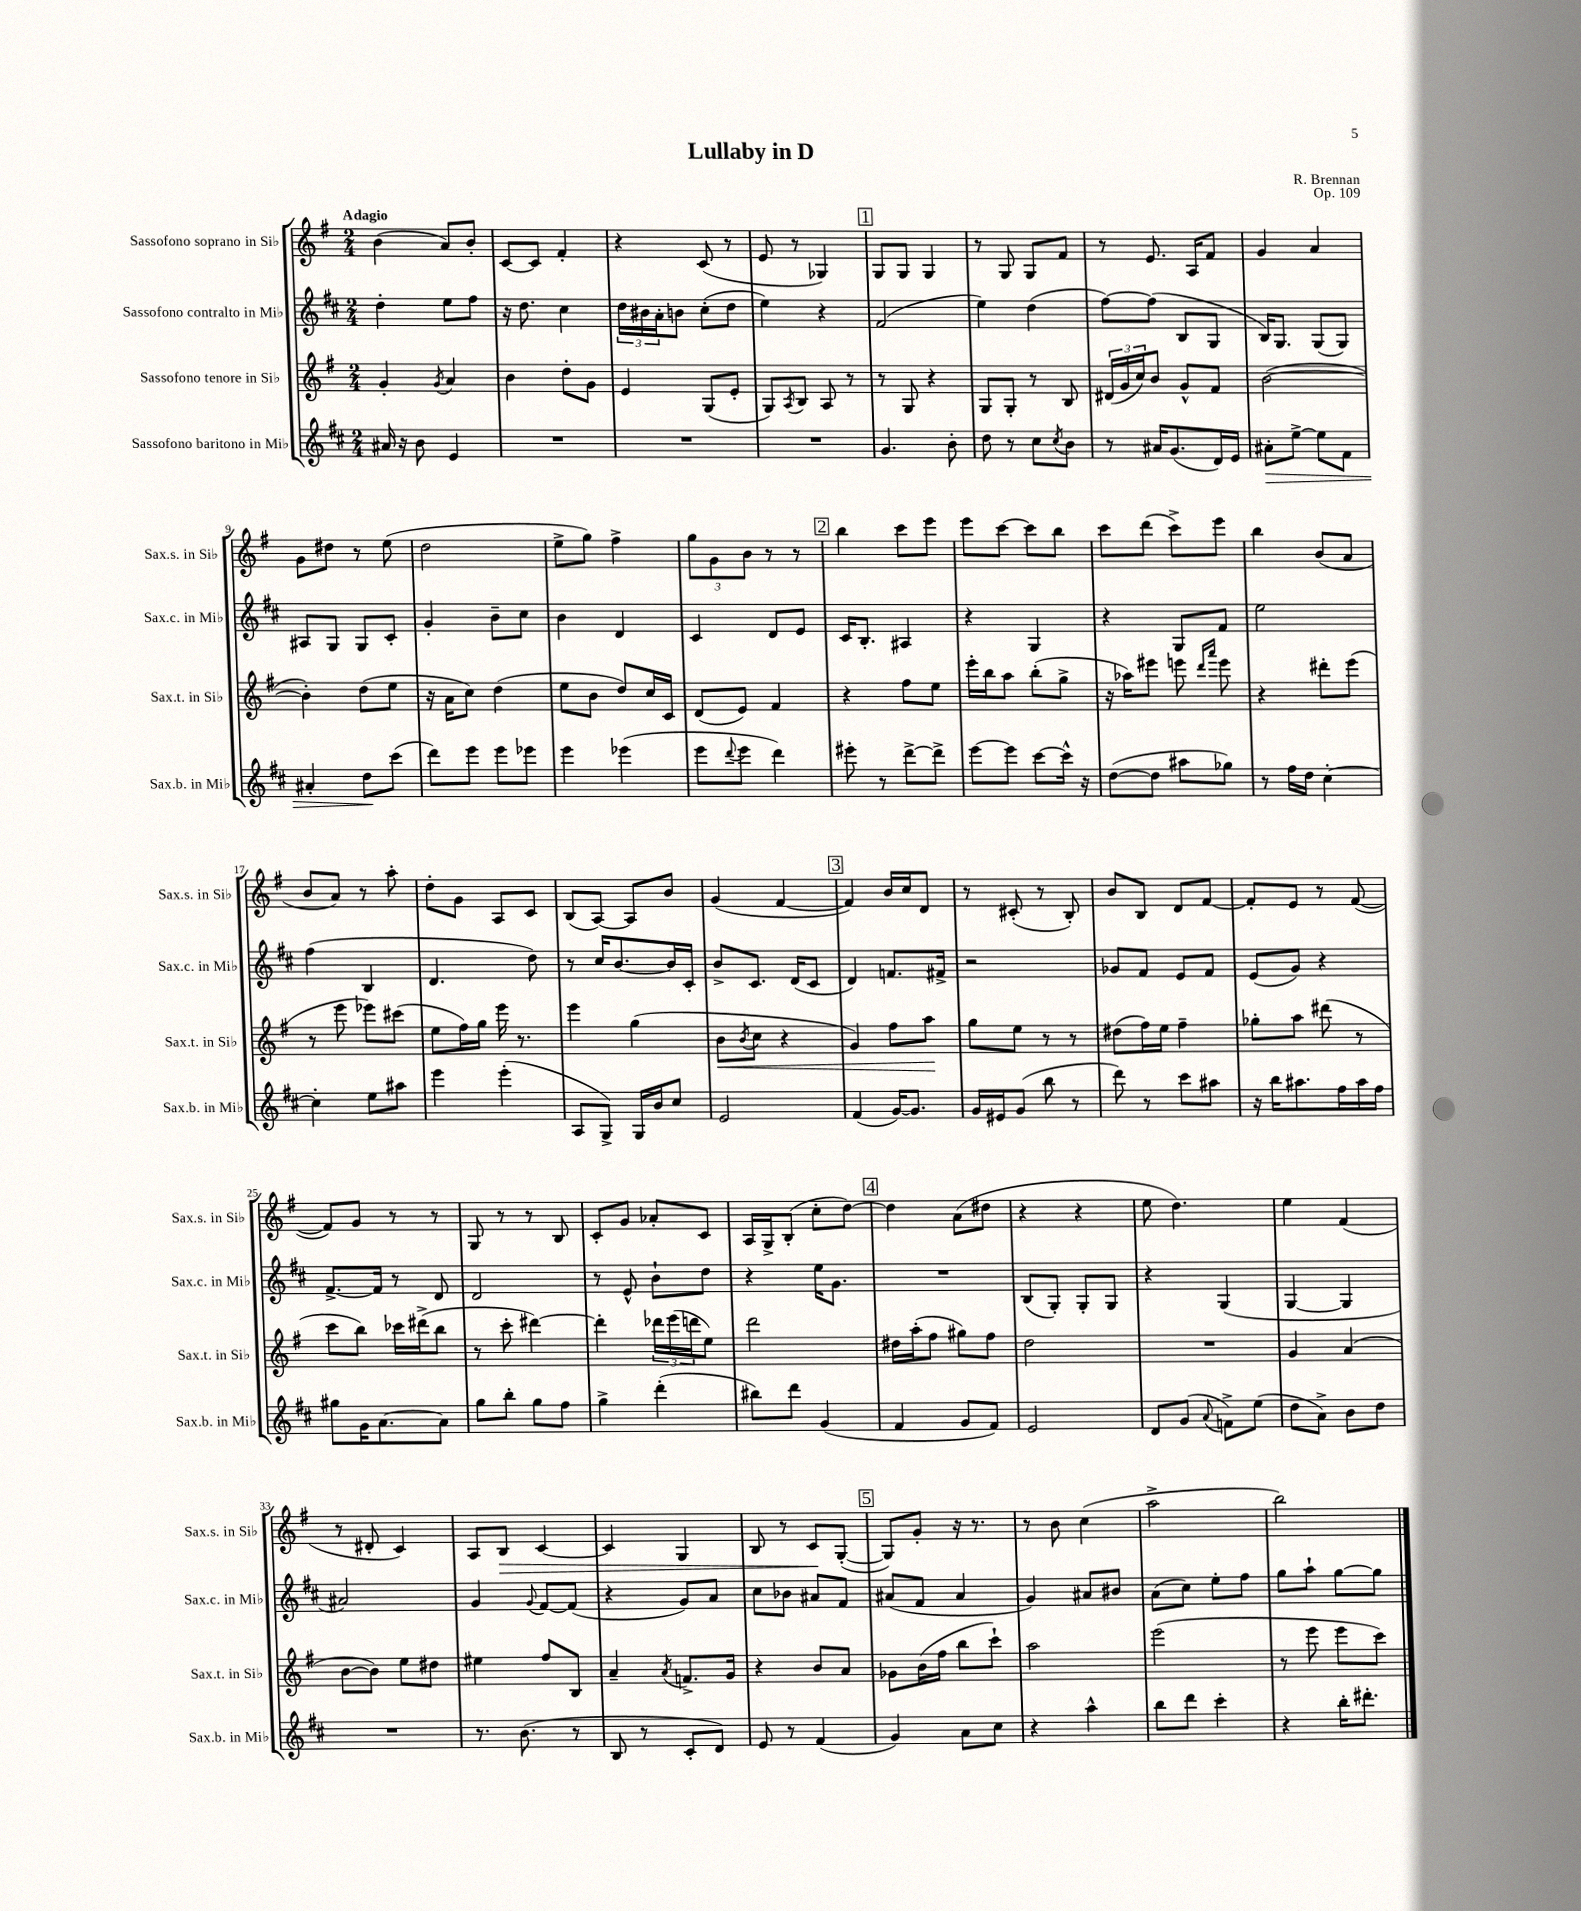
\header { title = "Lullaby in D" composer = "R. Brennan" opus = "Op. 109" }
<<
\new StaffGroup <<
\new Staff = "s0" \with { instrumentName = "Sassofono soprano in Sib" shortInstrumentName = "Sax.s. in Sib" } {
    \clef treble \key g \major \numericTimeSignature \time 2/4 \tempo "Adagio"
    b'4( a'8) b'8-. |
    c'8~ c'8 fis'4-. |
    r4 c'8( r8 |
    e'8 r8 ges4) |
    \mark \markup { \box "1" } g8 g8 g4 |
    r8 g8 g8 fis'8 |
    r8 e'8. a16 fis'8 |
    g'4 a'4 |
    g'8 dis''8 r8 e''8( |
    d''2 |
    e''8-> g''8) fis''4-> |
    \tuplet 3/2 { g''8 g'8 b'8 } r8 r8 |
    \mark \markup { \box "2" } b''4 c'''8 e'''8 |
    e'''8 c'''8~ c'''8 b''8 |
    c'''8 d'''8( c'''8->) e'''8 |
    b''4 b'8( a'8 |
    b'8 a'8) r8 a''8-. |
    d''8-. g'8 a8 c'8 |
    b8( a8~) a8 b'8 |
    g'4( fis'4~ |
    \mark \markup { \box "3" } fis'4) b'16 c''16 d'8 |
    r8 cis'8-.( r8 b8-.) |
    b'8 b8 d'8 fis'8~ |
    fis'8-. e'8 r8 fis'8~( |
    fis'8) g'8 r8 r8 |
    g8 r8 r8 b8 |
    c'8-. g'8 aes'8-. c'8 |
    a16 g16-> b8-.( c''8-. d''8~) |
    \mark \markup { \box "4" } d''4 a'8( dis''8 |
    r4 r4 |
    e''8 d''4.) |
    e''4 fis'4( |
    r8 dis'8-. c'4) |
    a8 b8\> c'4~ |
    c'4 g4 |
    b8 r8 c'8\! g8~-.( |
    \mark \markup { \box "5" } g8) g'8-. r16 r8. |
    r8 b'8 c''4( |
    a''2-> |
    b''2) \bar "|." |
}
\new Staff = "s1" \with { instrumentName = "Sassofono contralto in Mib" shortInstrumentName = "Sax.c. in Mib" } {
    \clef treble \key d \major \numericTimeSignature \time 2/4
    d''4-. e''8 fis''8 |
    r16 d''8. cis''4 |
    \tuplet 3/2 { d''16 bis'16 a'16-. } b'8 cis''8-.( d''8 |
    e''4) r4 |
    \mark \markup { \box "1" } fis'2( |
    e''4) d''4( |
    fis''8~) fis''8( b8 g8 |
    b16) g8. g8( g8) |
    ais8 g8 g8 cis'8-. |
    g'4-. b'8-- cis''8 |
    b'4 d'4 |
    cis'4 d'8 e'8 |
    \mark \markup { \box "2" } cis'16 b8.-. ais4 |
    r4 g4 |
    r4 g8 fis'8 |
    e''2 |
    fis''4( b4 |
    d'4. d''8) |
    r8 cis''16 b'8.~ b'16 cis'16-. |
    b'8-> cis'8. d'16( cis'8 |
    \mark \markup { \box "3" } d'4) f'8. fis'16-> |
    r2 |
    ges'8 fis'8 e'8 fis'8 |
    e'8( g'8) r4 |
    fis'8.~-> fis'16 r8 d'8 |
    d'2 |
    r8 e'8-^ b'8-! d''8 |
    r4 e''16 g'8. |
    \mark \markup { \box "4" } R2 |
    b8( g8-.) g8-. g8 |
    r4 g4( |
    g4~ g4 |
    ais'2) |
    g'4 \appoggiatura { g'8 } fis'8~ fis'8( |
    r4 g'8) a'8 |
    cis''8 bes'8 ais'8 fis'8 |
    \mark \markup { \box "5" } ais'8( fis'8 ais'4 |
    g'4) ais'8 bis'8 |
    a'8( cis''8) e''8-. fis''8 |
    g''8 a''8-! g''8~ g''8 \bar "|." |
}
\new Staff = "s2" \with { instrumentName = "Sassofono tenore in Sib" shortInstrumentName = "Sax.t. in Sib" } {
    \clef treble \key g \major \numericTimeSignature \time 2/4
    g'4-. \acciaccatura { g'8 } a'4 |
    b'4 d''8-. g'8 |
    e'4 g8( e'8-. |
    g8) \acciaccatura { a8 } b8 a8 r8 |
    \mark \markup { \box "1" } r8 g8 r4 |
    g8 g8-. r8 b8 |
    \tuplet 3/2 { dis'16( g'16 c''16) } b'8 g'8-^ fis'8 |
    b'2~( |
    b'4-.) d''8( e''8 |
    r16 a'16 c''8) d''4( |
    e''8 b'8 d''8) c''16 c'16 |
    d'8( e'8) fis'4 |
    \mark \markup { \box "2" } r4 fis''8 e''8 |
    e'''16-. b''16 a''8 b''8-.( g''8-> |
    r16 aes''16) eis'''8 e'''8 \grace { d'''16 a'''16 } e'''8 |
    r4 dis'''8-. e'''8( |
    r8 e'''8 ees'''8) cis'''8( |
    e''8 fis''16) g''16 e'''16 r8. |
    e'''4 g''4( |
    b'8\< \acciaccatura { b'8 } c''8 r4 |
    \mark \markup { \box "3" } g'4) fis''8 a''8\! |
    g''8 e''8 r8 r8 |
    dis''8( fis''16) e''16 fis''4-- |
    ges''8-. a''8 dis'''8( r8 |
    c'''8 b''8) ces'''16 dis'''16->( b''8 |
    r8 c'''8-. dis'''4~) |
    dis'''4-. \tuplet 3/2 { des'''16 e'''16( d'''16 } e''8) |
    d'''2 |
    \mark \markup { \box "4" } dis''16 a''16-.( fis''8 gis''8) fis''8 |
    d''2 |
    R2 |
    g'4 a'4( |
    b'8~ b'8) e''8 dis''8 |
    eis''4 fis''8 b8 |
    a'4-- \acciaccatura { a'8 } f'8.-> g'16 |
    r4 b'8 a'8 |
    \mark \markup { \box "5" } ges'8 b'16( fis''16 b''8 c'''8-!) |
    a''2 |
    e'''2( |
    r8 e'''8 e'''8 c'''8) \bar "|." |
}
\new Staff = "s3" \with { instrumentName = "Sassofono baritono in Mib" shortInstrumentName = "Sax.b. in Mib" } {
    \clef treble \key d \major \numericTimeSignature \time 2/4
    ais'16 r16 b'8 e'4 |
    R2 |
    R2 |
    R2 |
    \mark \markup { \box "1" } g'4. b'8-. |
    d''8 r8 cis''8 \acciaccatura { cis''8 } b'8 |
    r8 ais'16 g'8.( d'16) e'16 |
    ais'8-.\> e''8~-> e''8 fis'8 |
    ais'4-. d''8\! cis'''8( |
    d'''8) e'''8 e'''8 ees'''8 |
    e'''4 ees'''4( |
    e'''8 \appoggiatura { d'''8 } e'''8 d'''4) |
    \mark \markup { \box "2" } eis'''8-. r8 d'''8~-> d'''8-> |
    e'''8~ e'''8 cis'''8~ cis'''16-^ r16 |
    d''8~( d''8 ais''8 ges''8) |
    r8 fis''16 d''16 cis''4~-. |
    cis''4-. e''8 ais''8 |
    e'''4 e'''4-.( |
    a8 g8->) g16 b'16 cis''8 |
    e'2 |
    \mark \markup { \box "3" } fis'4( g'16~) g'8. |
    g'16 eis'16 g'8( b''8 r8 |
    d'''8) r8 cis'''8 ais''8 |
    r16 b''16 ais''8. fis''16 ais''16 fis''16 |
    gis''8 g'16 a'8.~ a'8 |
    g''8 b''8-. g''8 fis''8 |
    g''4-> d'''4-.( |
    bis''8) d'''8 g'4( |
    \mark \markup { \box "4" } fis'4 g'8 fis'8) |
    e'2 |
    d'8 g'8( \appoggiatura { a'8 } f'8->) e''8( |
    d''8 a'8->) b'8 d''8 |
    R2 |
    r8. b'8.( r8 |
    b8 r8 cis'8-. d'8) |
    e'8 r8 fis'4( |
    \mark \markup { \box "5" } g'4) a'8 cis''8 |
    r4 a''4-^ |
    b''8 d'''8 cis'''4-. |
    r4 b''16-. dis'''8.-. \bar "|." |
}
>>
>>
